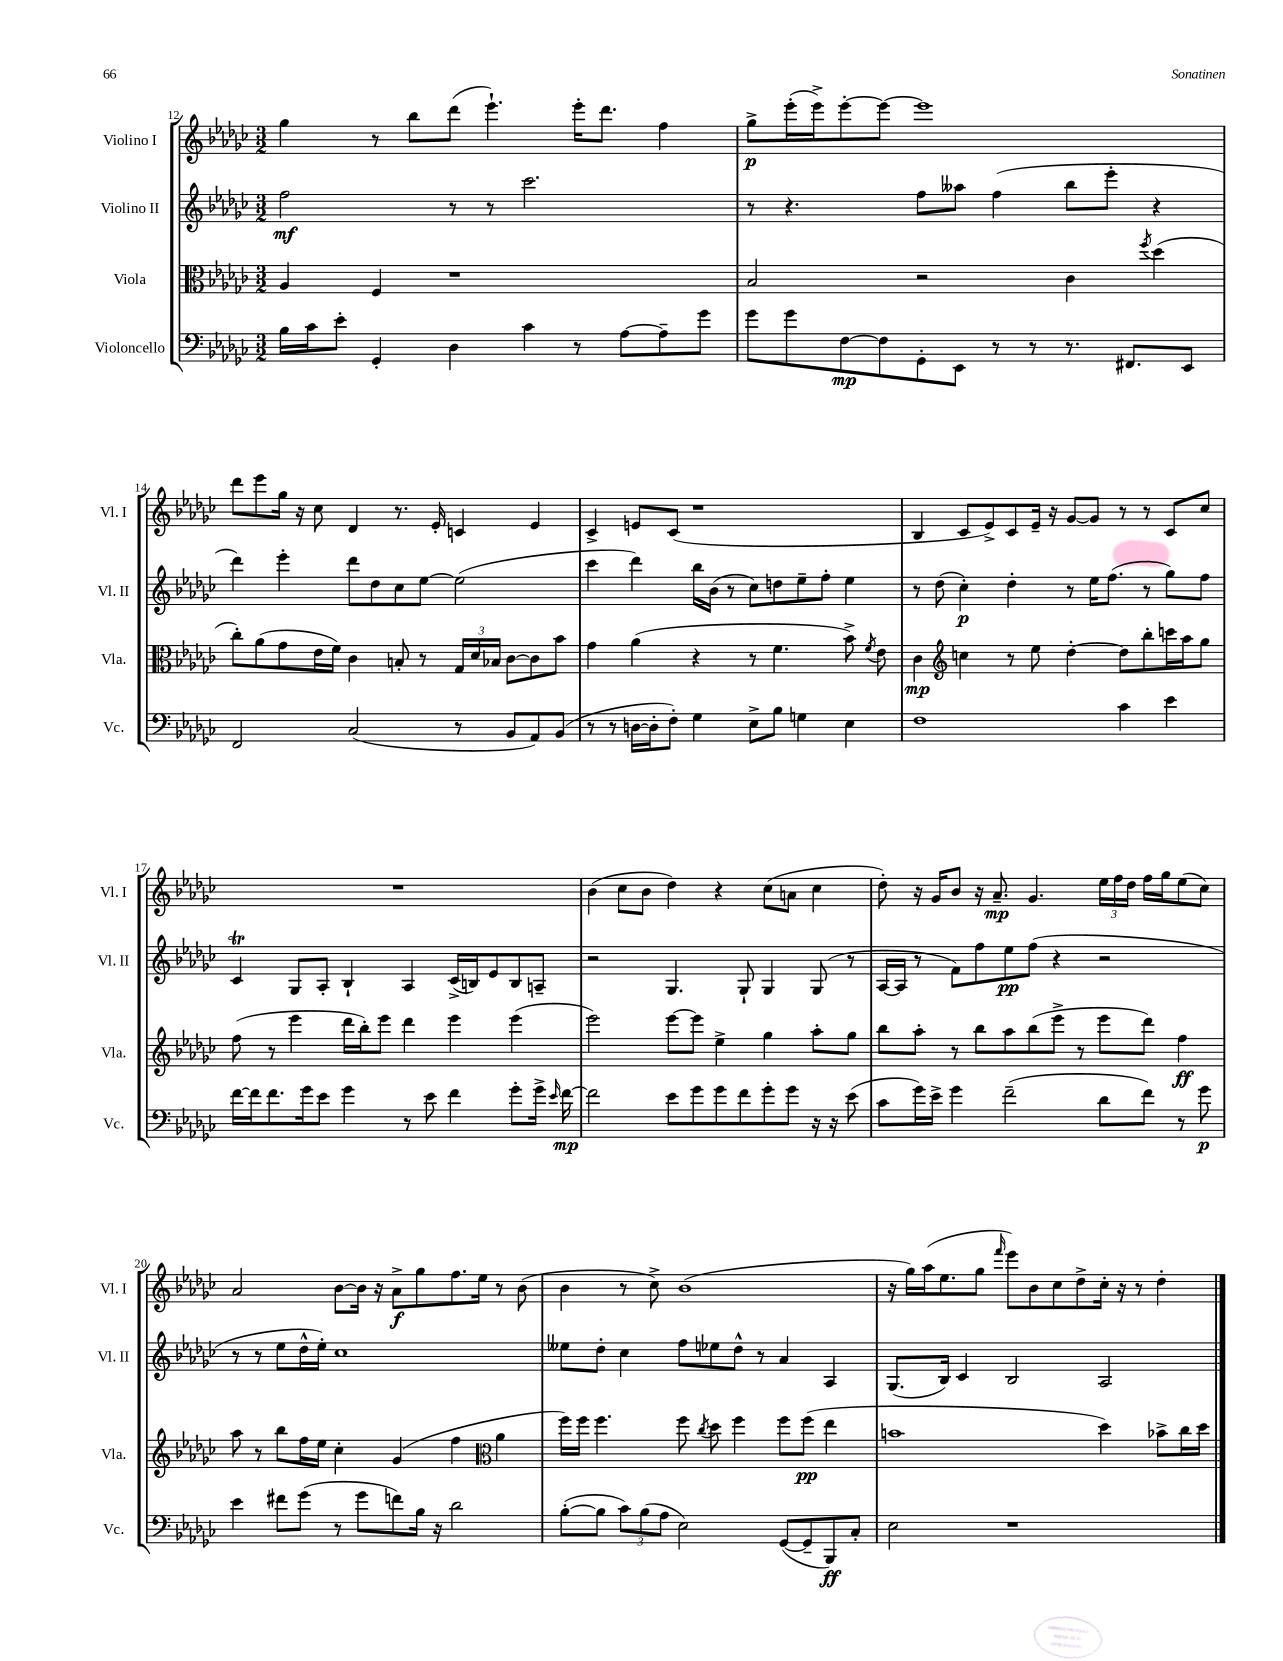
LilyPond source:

<<
\new StaffGroup <<
\new Staff = "s0" \with { instrumentName = "Violino I" shortInstrumentName = "Vl. I" } {
    \clef treble \key ges \major \numericTimeSignature \time 3/2
    \autoBeamOff ges''4 r8 bes''8[ des'''8]( ees'''4.-!) ees'''16[-. des'''8.] f''4 |
    ges''8[->\p ees'''16-.( ees'''16->) ees'''8~-. ees'''8]~ ees'''1 |
    des'''8[ ees'''8 ges''16] r16 ces''8 des'4 r8. ees'16-. c'4 ees'4 |
    ces'4-> e'8[ ces'8]( r1 |
    bes4 ces'8[ ees'8->) ces'8 ees'16]-- r16 ges'8[~ ges'8] r8 r8 ces'8[ ces''8] |
    R1. |
    bes'4( ces''8[ bes'8] des''4) r4 ces''8[( a'8] ces''4 |
    des''8-.) r16 ges'16[ bes'8] r16 aes'8.--\mp ges'4. \tuplet 3/2 { ees''16[ f''16 des''16] } f''16[ ges''16 ees''8( ces''8]) |
    aes'2 bes'8[~ bes'16] r16 aes'8[->\f ges''8 f''8. ees''16] r8 bes'8( |
    bes'4 r8 ces''8->) bes'1( |
    r16 ges''16[) aes''16( ees''8. ges''8] \grace { f'''16 } ees'''8[) bes'8 ces''8 des''8-> ces''16]-. r16 r8 des''4-. \bar "|." |
}
\new Staff = "s1" \with { instrumentName = "Violino II" shortInstrumentName = "Vl. II" } {
    \clef treble \key ges \major \numericTimeSignature \time 3/2
    \autoBeamOff f''2\mf r8 r8 ces'''2. |
    r8 r4. f''8[ aeses''8] f''4( bes''8[ ees'''8]-. r4 |
    des'''4) ees'''4-. des'''8[ des''8 ces''8 ees''8]~ ees''2( |
    ces'''4 des'''4) bes''16[ bes'16]( r8 ces''8[) d''8 ees''8-- f''8]-. ees''4 |
    r8 des''8( ces''4-.\p) des''4-. r8 ees''16[ f''8.]( r8 ges''8[) f''8] |
    ces'4\trill ges8[ aes8]-. bes4-! aes4 ces'16[->( b16) ees'8 b8 a8]-- |
    r2 ges4. ges8-! ges4 ges8( r8 |
    aes16[~ aes16] r8 f'8[) f''8 ees''8\pp f''8]( r4 r2 |
    r8 r8 ees''8[ des''16-^ ees''16]-.) ces''1 |
    eeses''8[ des''8]-. ces''4 f''8[ ees''8 des''8]-^ r8 aes'4 aes4 |
    ges8.[( bes16]) ces'4 bes2 aes2 \bar "|." |
}
\new Staff = "s2" \with { instrumentName = "Viola" shortInstrumentName = "Vla." } {
    \clef alto \key ges \major \numericTimeSignature \time 3/2
    \autoBeamOff aes4 f4 r1 |
    bes2 r2 ces'4 \acciaccatura { f''8 } des''4( |
    ces''8[-.) aes'8( ges'8 ees'16 f'16]) ces'4 b8-. r8 \tuplet 3/2 { ges16[ des'16 bes16] } ces'8[~ ces'8 bes'8] |
    ges'4 aes'4( r4 r8 f'4. bes'8->) \acciaccatura { f'8 } ees'8 |
    ces'4\mp \clef treble c''4 r8 ees''8 des''4~-. des''8[ bes''8-. c'''16 aes''16 ges''8] |
    f''8( r8 ees'''4 des'''16[ bes''16-.) ees'''8] des'''4 ees'''4 ees'''4( |
    ees'''2) ees'''8[~ ees'''8] ees''4-> ges''4 aes''8[-. ges''8] |
    bes''8[ aes''8]-. r8 bes''8[ aes''8 bes''8( ees'''8]-> r8 ees'''8[ des'''8]) f''4\ff |
    aes''8 r8 bes''8[ f''16 ees''16] ces''4-. ges'4( f''4 \clef alto aes'4 |
    f''16[) f''16] f''4. f''8 \acciaccatura { ces''8 } des''8 f''4 f''8[ f''8]\pp( ees''4 |
    b'1 des''4) bes'8[-> ces''16 des''16] \bar "|." |
}
\new Staff = "s3" \with { instrumentName = "Violoncello" shortInstrumentName = "Vc." } {
    \clef bass \key ges \major \numericTimeSignature \time 3/2
    \autoBeamOff bes16[ ces'16 ees'8]-. ges,4-. des4 ces'4 r8 aes8[~ aes8-- ges'8] |
    ges'8[ ges'8 f8~\mp f8 ges,8-. ees,8] r8 r8 r8. fis,8.[ ees,8] |
    f,2 ces2( r8 bes,8[ aes,8) bes,8]( |
    r8 r8 d16[~ d16-. f8]-.) ges4 ees8[-> bes8] g4 ees4 |
    f1 ces'4 ees'4 |
    f'16[~ f'16 f'8. ges'16 ees'8] ges'4 r8 ees'8 f'4 ges'8[-. ges'16]-> \grace { ees'16 } f'16~\mp |
    f'2 ees'8[ ges'8 ges'8 f'8 ges'8-. ges'8] r16 r16 ees'8( |
    ces'8[ ges'16) ees'16]-> ges'4 f'2--( des'8[ f'8]) r8 ges'8\p |
    ees'4 fis'8[ ges'8]( r8 ges'8[ f'8) bes16] r16 des'2 |
    bes8[~-.( bes8] \tuplet 3/2 { ces'8[) bes8( aes8] } ees2) ges,8[~( ges,8-- bes,,8\ff) ces8]-. |
    ees2 r1 \bar "|." |
}
>>
>>
\layout { \context { \Score currentBarNumber = #12 } }
